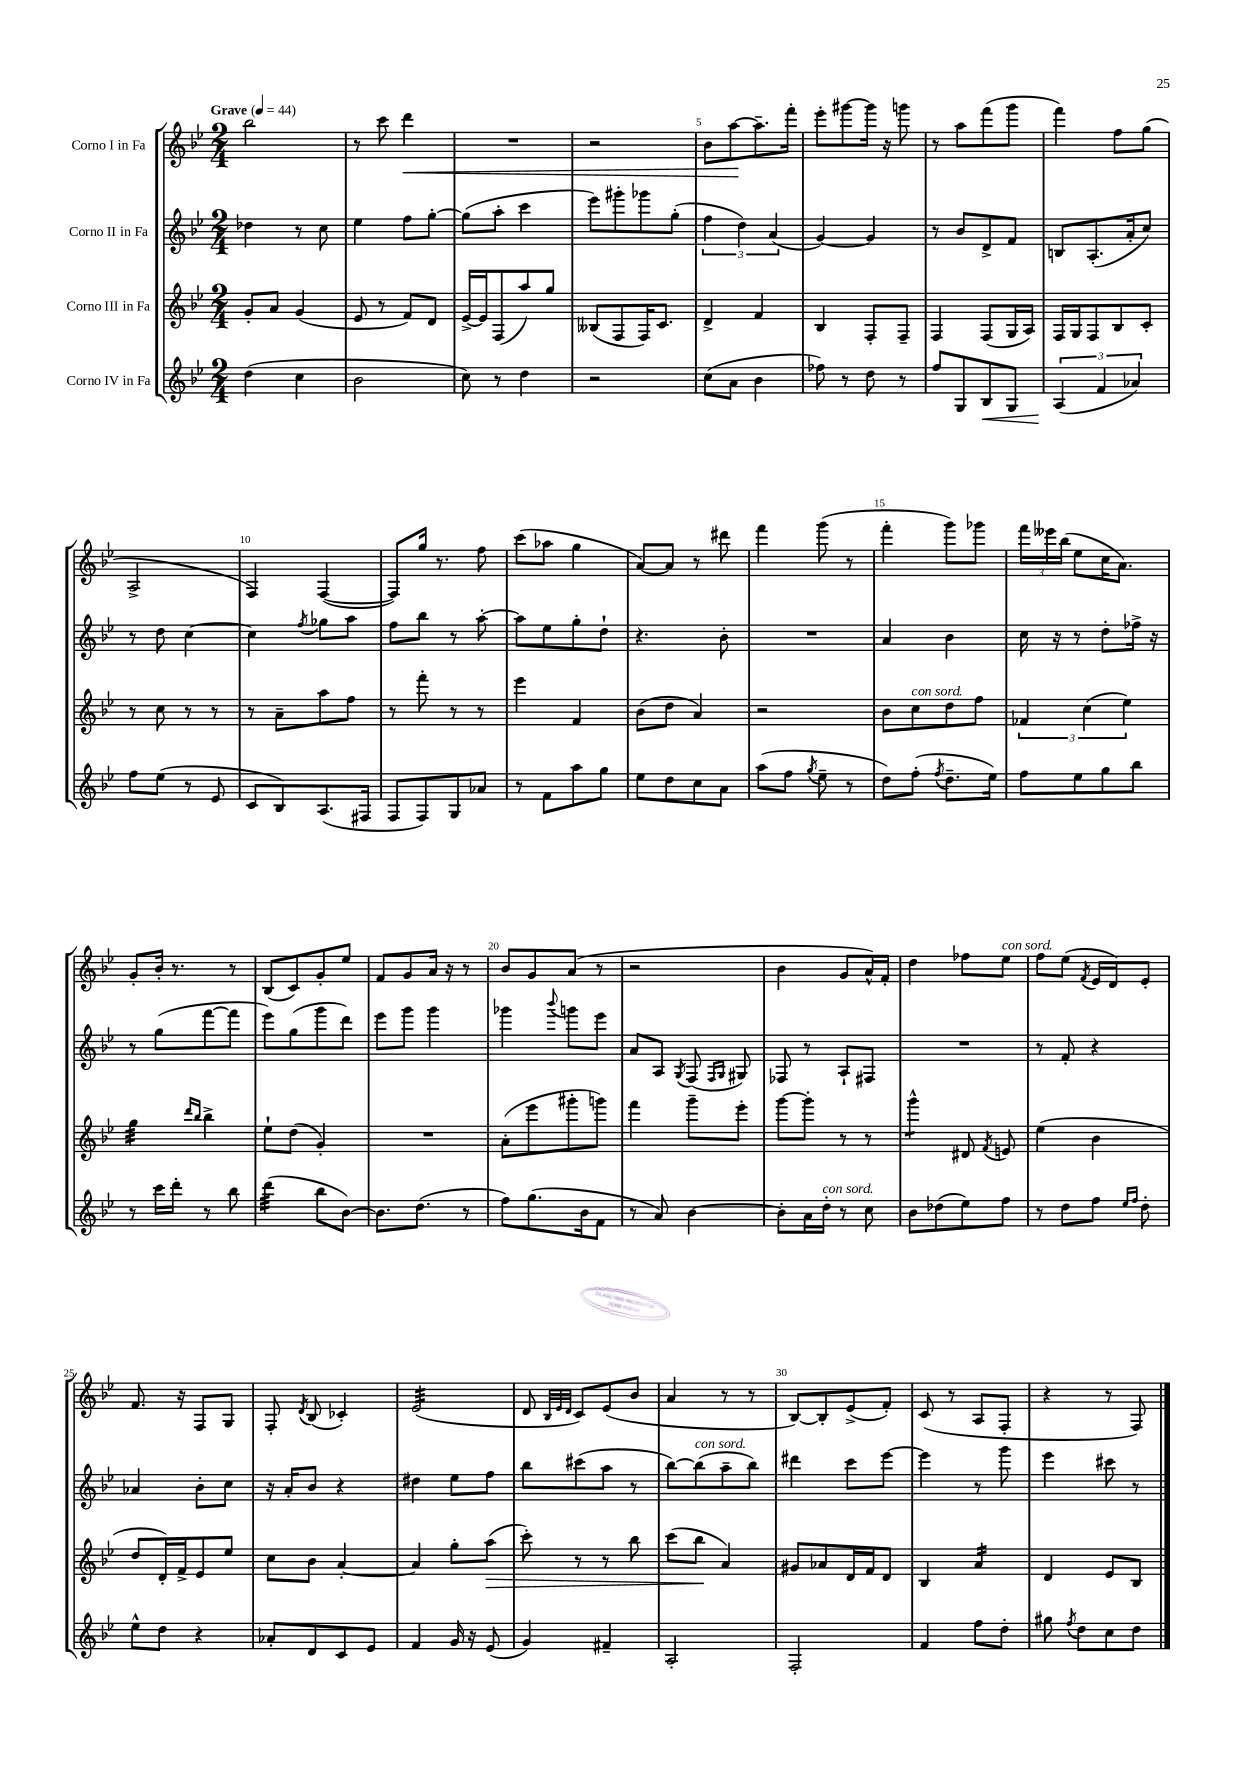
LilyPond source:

<<
\new StaffGroup <<
\new Staff = "s0" \with { instrumentName = "Corno I in Fa" } {
    \clef treble \key bes \major \numericTimeSignature \time 2/4 \tempo "Grave" 4 = 44
    \autoBeamOff bes''2 |
    r8 c'''8 d'''4\< |
    R2 |
    r2 |
    bes'8[ a''8~\! a''8.-- f'''16]-. |
    ees'''8[-. gis'''8~ gis'''16] r16 g'''8 |
    r8 a''8[ f'''8( g'''8] |
    f'''4) f''8[ g''8]( |
    a2-> |
    f4) f4~( |
    f8[) g''16] r8. f''8 |
    c'''8[( aes''8] g''4 |
    a'8[~) a'8] r8 dis'''8 |
    f'''4 g'''8( r8 |
    f'''4-. g'''8[) ges'''8] |
    \tuplet 3/2 { f'''16[ eeses'''16 bes''16]( } ees''8[ c''16 a'8.]) |
    g'8[-. bes'16]-. r8. r8 |
    bes8[( c'8) g'8-. ees''8] |
    f'8[ g'8 a'16] r16 r8 |
    bes'8[ g'8 a'8]( r8 |
    r2 |
    bes'4 g'8[ a'16-^) f'16]-. |
    d''4 fes''8[ ees''8]^\markup { \italic "con sord." } |
    f''8[ ees''8]( \acciaccatura { f'8 } ees'16[ d'16) ees'8]-. |
    f'8. r16 f8[ g8] |
    f8-. \acciaccatura { d'8 } bes8( ces'4-.) |
    ees'2:32( |
    d'8 \grace { bes32[ ees'32 d'32] } c'8[) ees'8( bes'8] |
    a'4 r8 r8 |
    bes8[~) bes8-. ees'8->( f'8]-.) |
    c'8( r8 a8[ f8]-. |
    r4 r8 f8) \bar "|." |
}
\new Staff = "s1" \with { instrumentName = "Corno II in Fa" } {
    \clef treble \key bes \major \numericTimeSignature \time 2/4
    \autoBeamOff des''4 r8 c''8 |
    ees''4 f''8[ g''8]~-. |
    g''8[( a''8]-. c'''4 |
    ees'''8[) gis'''8-. ges'''8 g''8]-.( |
    \tuplet 3/2 { f''4 d''4) a'4( } |
    g'4~) g'4 |
    r8 bes'8[ d'8-> f'8] |
    b8[ a8.-.( a'16-. c''8]) |
    r8 d''8 c''4~ |
    c''4 \acciaccatura { f''8 } ges''8[ a''8] |
    f''8[ bes''8] r8 a''8~-. |
    a''8[ ees''8 g''8-. d''8]-! |
    r4. bes'8-. |
    R2 |
    a'4 bes'4 |
    c''16 r16 r8 d''8[-. fes''16]-> r16 |
    r8 g''8[( f'''8~ f'''8] |
    ees'''8[) g''8( g'''8 d'''8]) |
    ees'''8[ g'''8] g'''4 |
    ges'''4 \appoggiatura { bes'''8 } g'''8[ ees'''8] |
    a'8[ a8] \acciaccatura { g8 } f8( \grace { f16[ g16] } gis8) |
    fes8 r8 a8[-! fis8] |
    R2 |
    r8 f'8-. r4 |
    aes'4 bes'8[-. c''8] |
    r16 a'16[-. bes'8] r4 |
    dis''4 ees''8[ f''8] |
    bes''8[ cis'''8( a''8] r8 |
    bes''8[~) bes''8^\markup { \italic "con sord." }( a''8-- bes''8]) |
    dis'''4 c'''8[ ees'''8]~ |
    ees'''4 r8 g'''8 |
    ees'''4 cis'''8 r8 \bar "|." |
}
\new Staff = "s2" \with { instrumentName = "Corno III in Fa" } {
    \clef treble \key bes \major \numericTimeSignature \time 2/4
    \autoBeamOff g'8[-. a'8] g'4( |
    ees'8 r8 f'8[) d'8] |
    ees'16[~-> ees'16 f8( a''8) g''8] |
    beses8[( f8 f16) c'8.] |
    d'4-> f'4 |
    bes4 f8[-. f8]-- |
    f4 f8[( g16 a16]) |
    f16[ g16 f8 bes8 c'8]-. |
    r8 c''8 r8 r8 |
    r8 a'8[-- a''8 f''8] |
    r8 f'''8-. r8 r8 |
    ees'''4 f'4 |
    bes'8[( d''8] a'4) |
    r2 |
    bes'8[ c''8^\markup { \italic "con sord." } d''8 f''8] |
    \tuplet 3/2 { fes'4 c''4( ees''4) } |
    g''4:32 \grace { d'''16[ bes''16] } bes''4-> |
    ees''8[-! d''8]( g'4-.) |
    R2 |
    a'8[-.( ees'''8 gis'''8-. g'''8]) |
    f'''4 g'''8[-- ees'''8]-. |
    g'''8[~ g'''8]-. r8 r8 |
    g'''4:8-^ dis'8 \acciaccatura { f'8 } e'8 |
    ees''4( bes'4 |
    d''8[ d'16-.) f'16-> ees'8 ees''8] |
    c''8[ bes'8] a'4~-. |
    a'4 g''8[-. a''8]\>( |
    c'''8-.) r8 r8 bes''8 |
    c'''8[( bes''8]\! a'4) |
    gis'8[ aes'8 d'16 f'16 d'8] |
    bes4 a'4:16 |
    d'4 ees'8[ bes8] \bar "|." |
}
\new Staff = "s3" \with { instrumentName = "Corno IV in Fa" } {
    \clef treble \key bes \major \numericTimeSignature \time 2/4
    \autoBeamOff d''4( c''4 |
    bes'2 |
    c''8) r8 d''4 |
    r2 |
    c''8[( a'8] bes'4 |
    fes''8) r8 d''8 r8 |
    f''8[ g8 bes8\< g8] |
    \tuplet 3/2 { a4\!( f'4 aes'4) } |
    f''8[ ees''8]( r8 ees'8 |
    c'8[ bes8) a8.( fis16] |
    f8[ f8) g8 aes'8] |
    r8 f'8[ a''8 g''8] |
    ees''8[ d''8 c''8 a'8] |
    a''8[( f''8] \acciaccatura { g''8 } ees''8-- r8 |
    d''8[) f''8]-.( \acciaccatura { f''8 } d''8.[-- ees''16]) |
    f''8[ ees''8 g''8 bes''8] |
    r8 c'''16[ d'''16]-. r8 bes''8 |
    d'''4:32( bes''8[ bes'8]~) |
    bes'8.[ d''8.]( r8 |
    f''8[) g''8.( bes'16 f'8] |
    r8 a'8) bes'4~ |
    bes'8[-. a'16 d''16]-.^\markup { \italic "con sord." } r8 c''8 |
    bes'8[ des''8( ees''8) f''8] |
    r8 d''8[ f''8] \grace { ees''16[ f''16] } d''8-. |
    ees''8[-^ d''8] r4 |
    aes'8[-. d'8 c'8 ees'8] |
    f'4 g'16 r16 ees'8( |
    g'4) fis'4-- |
    a2-. |
    f2-. |
    f'4 f''8[ d''8]-. |
    gis''8 \acciaccatura { f''8 } d''8[ c''8 d''8] \bar "|." |
}
>>
>>
\layout { \context { \Score \override BarNumber.break-visibility = ##(#f #t #t) barNumberVisibility = #(every-nth-bar-number-visible 5) } }
